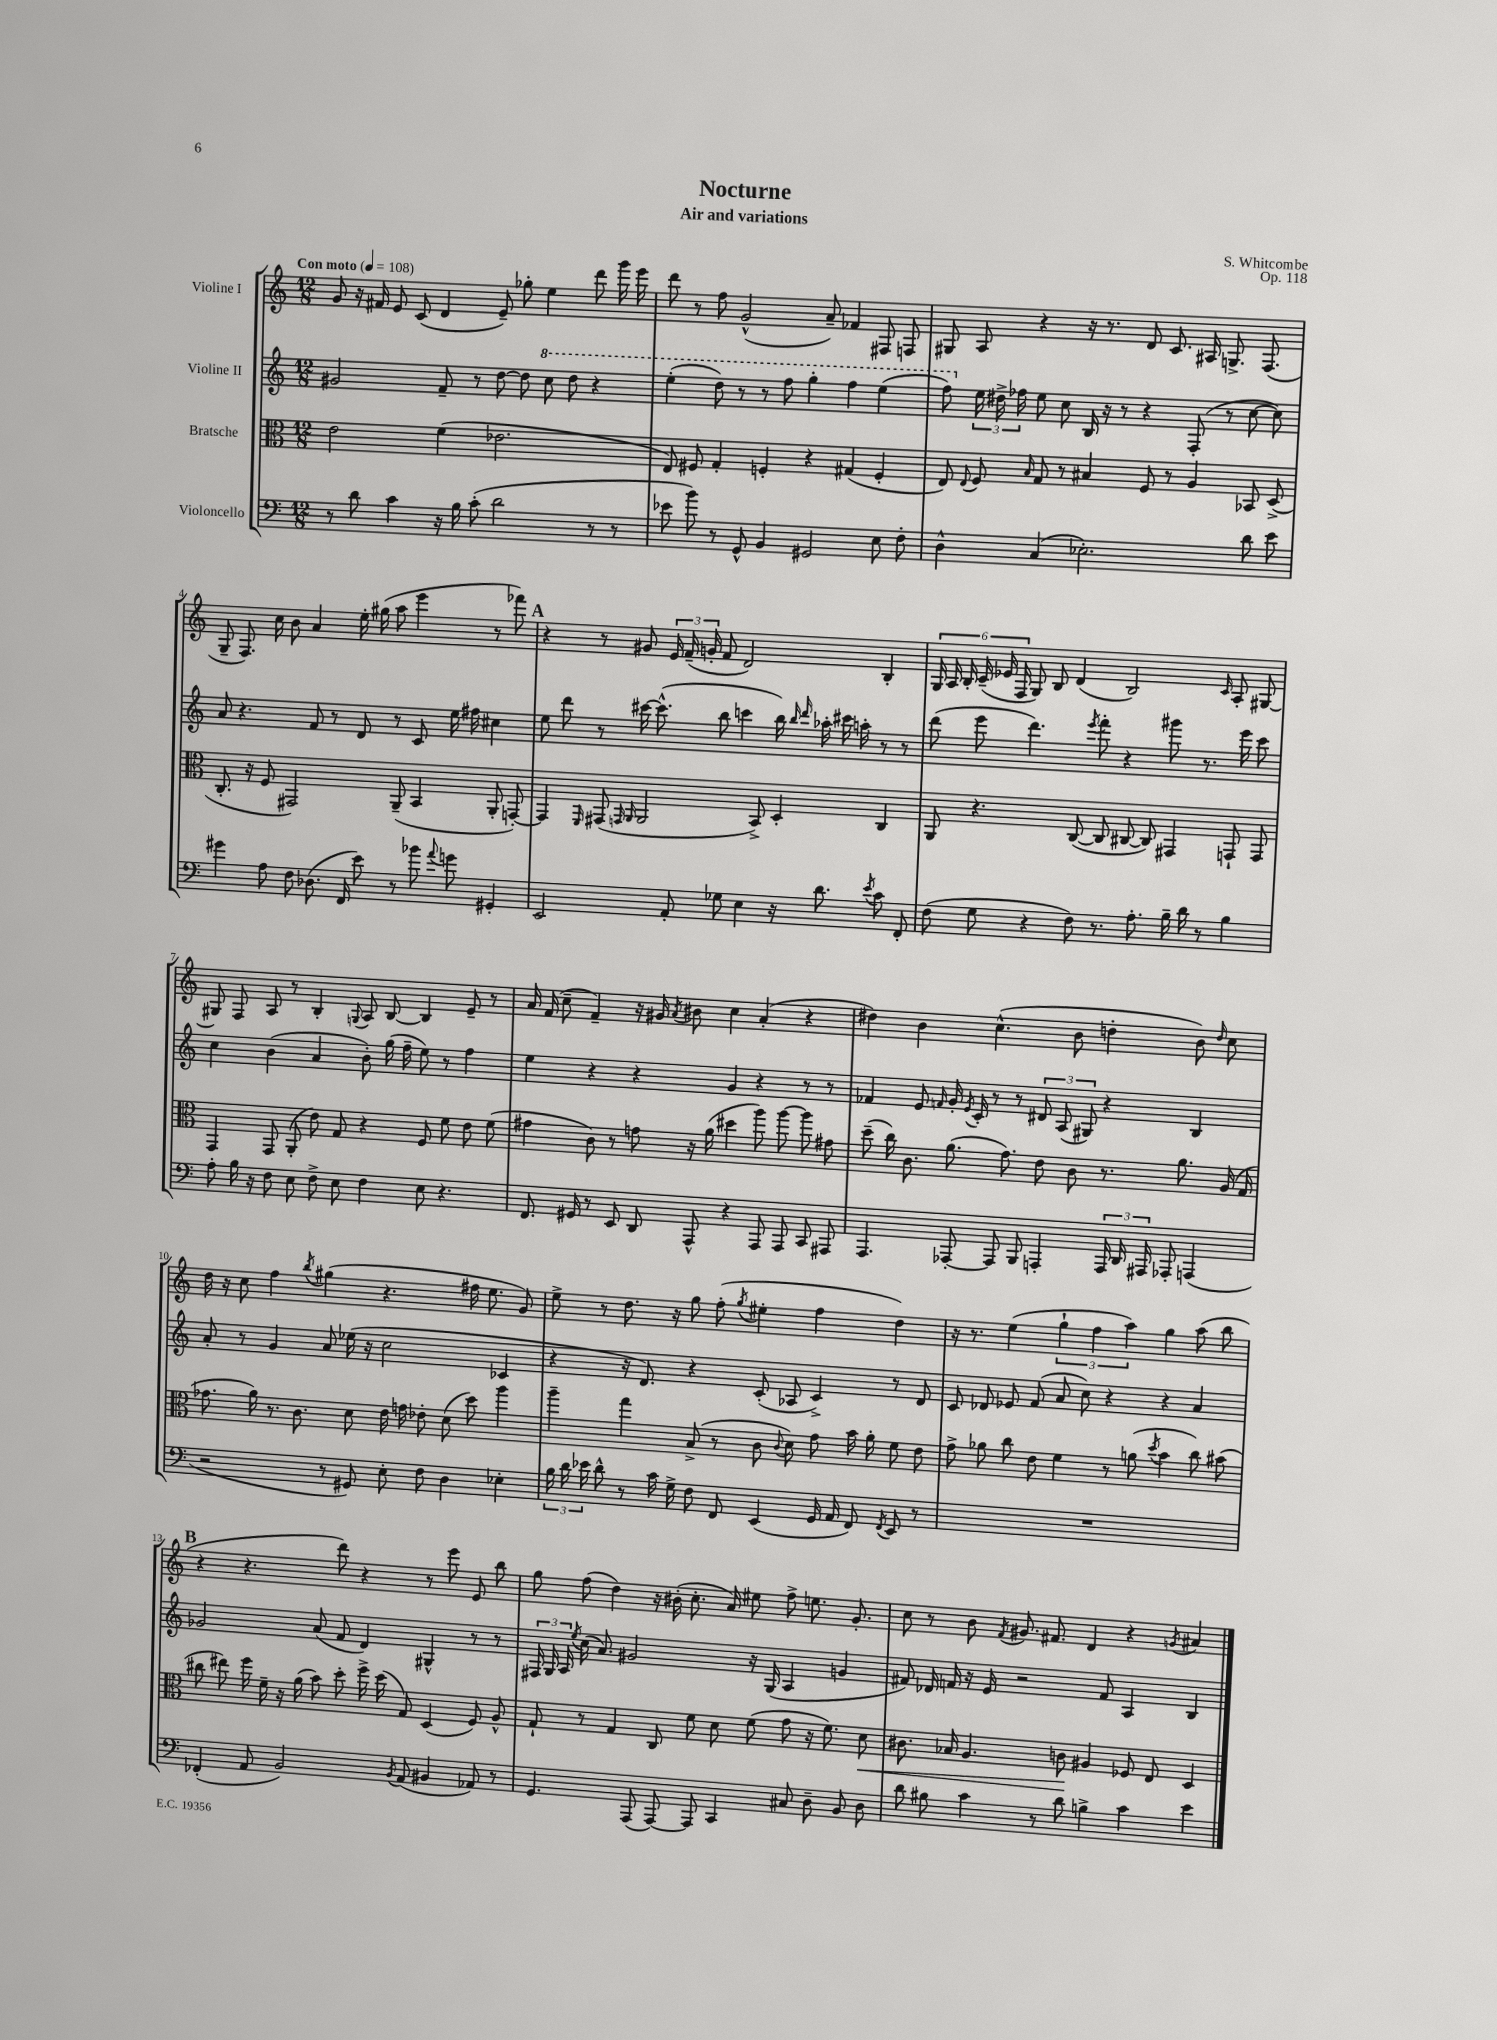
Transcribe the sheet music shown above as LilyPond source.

\header { title = "Nocturne" composer = "S. Whitcombe" subtitle = "Air and variations" opus = "Op. 118" }
<<
\new StaffGroup <<
\new Staff = "s0" \with { instrumentName = "Violine I" } {
    \clef treble \key c \major \numericTimeSignature \time 12/8 \tempo "Con moto" 4 = 108
    \autoBeamOff g'8 r16 fis'16 e'8 c'8( d'4 e'8--) ges''8-. e''4 d'''8 g'''16 e'''16 |
    d'''8 r8 f''8 g'2-^( a'8--) fes'4 fis8 f8 |
    gis8 a8 r4 r16 r8. d'8 c'8. ais16 g8.-> f8.( |
    g8-- f8.) c''16 b'8 a'4 e''16-. gis''16( a''8 e'''4 r8 fes'''8) |
    \mark \markup { \bold "A" } r4 r8 gis'8 \tuplet 3/2 { e'16 f'16--( g'16-. } f'8 d'2) b4-. |
    \tuplet 6/4 { g16 a16 b16-. c'16--( ees'16 f16 } g8) b8 d'4( b2) \grace { c'16 } a8-. gis8~ |
    gis8 f8 a8 r8 b4-. \appoggiatura { g8 } a8 b8~ b4 e'8-- r8 |
    a'16 f'16( c''8-- f'4--) r16 gis'16 \acciaccatura { a'8 } bis'8 c''4 a'4-.( r4 |
    dis''4) b'4 c''4.-^( b'8 d''4-. b'8) \grace { d''16 } c''8 |
    d''16 r16 c''8 f''4 \acciaccatura { b''8 } gis''4( r4. fis''16 e''8. g'8) |
    e''8-> r8 d''8. r16 g''8 f''8-.( \acciaccatura { g''8 } eis''4-. f''4 d''4) |
    r16 r8. e''4( \tuplet 3/2 { g''4-! f''4 a''4) } g''4 a''8( b''8 |
    \mark \markup { \bold "B" } r4 r4. d'''8) r4 r8 e'''8 e'8 b''8 |
    g''8 f''8( d''4) r16 bis'16-.( c''8.-. a'16) eis''8 f''8-> e''8. g'8.-. |
    c''8 r8 b'8 \acciaccatura { f'8 } gis'8. fis'8. d'4 r4 \acciaccatura { g'8 } ais'4 \bar "|." |
}
\new Staff = "s1" \with { instrumentName = "Violine II" } {
    \clef treble \key c \major \numericTimeSignature \time 12/8
    \autoBeamOff gis'2 f'8-- r8 d''8~ d''8 \ottava #1 c'''8 d'''8 r4 |
    e'''4-.( d'''8) r8 r8 f'''8 g'''4-. f'''4 e'''4( |
    f'''8) \ottava #0 \tuplet 3/2 { e''16 dis''16-> fes''16 } e''8 c''8 b16 r16 r8 r4 f8-.( r8 c''8~ c''8) |
    a'8 r4. f'8 r8 d'8 r8 c'8 e''16 fis''16 cis''4 |
    \mark \markup { \bold "A" } e''8 d'''8 r8 cis'''16~ cis'''8.-^( b''8 c'''4 b''16) \grace { b''16 d'''16 } aes''16-. cis'''16 a''16-. r8 r8 |
    d'''8( e'''8 d'''4.) \acciaccatura { e'''8 } f'''8-. r4 gis'''8 r8. e'''16 c'''8 |
    c''4 b'4( a'4 b'8-.) g''16( f''16-- e''8) r8 f''4 |
    e''4 r4 r4 g'4 r4 r8 r8 |
    fes'4 e'8 \grace { f'16 } g'16-. \acciaccatura { e'8 } c'16-. r8 r8 \tuplet 3/2 { dis'8 a8( gis8) } r4 b4 |
    a'8-. r8 g'4 a'8 ees''16( r16 c''2 ces'4 |
    r4 r16 d'8.) r4 c'8-.( aes8 c'4->) r8 d'8 |
    c'8 des'8 ees'8 f'8( a'8 c''8) r4 r4 a'4 |
    \mark \markup { \bold "B" } ges'2 a'8( f'8 d'4) gis4-^ r8 r8 |
    \tuplet 3/2 { fis16 g16 a16 } \acciaccatura { e''8 } c''16( a'8.) gis'2 r16 g16( a4 g'4 |
    fis'8) des'16 f'16 r16 e'16 r2 f'8 a4 b4 \bar "|." |
}
\new Staff = "s2" \with { instrumentName = "Bratsche" } {
    \clef alto \key c \major \numericTimeSignature \time 12/8
    \autoBeamOff e'2 f'4( ees'2. |
    e8) fis8 g4-. f4-. r4 gis4( f4-. |
    e8) \appoggiatura { e8 } f8 \grace { b16 } g8 r8 bis4 f8 r8 a4 bes,8 d8->( |
    c8.-. r16 f8 gis,2) a,8--( b,4 a,8-. g,8~-.) |
    \mark \markup { \bold "A" } g,4 \grace { f,16 } gis,8( \grace { g,16 a,16 } a,2 b,8->) d4-. c4 |
    a,8 r4. c8~( c8 cis8~ cis8) gis,4 g,8-! g,8 |
    g,4 g,8 a,8-.( e'8) g8 r4 f8 f'8 e'8 f'8( |
    gis'4 c'8) r8 g'8 r16 a'16( dis''4 a''8) a''8~ a''8 gis'8 |
    d''8--( c''16) c'8. a'8.( g'8.) e'8 c'8 r8. a'8. a16( g16 |
    ges'8. a'16) r8. c'8. d'8 e'16 g'16 ees'8-. d'8( d''8) a''4 |
    a''4-- g''4 b8->( r8 c'8 \appoggiatura { c'8 } d'8) g'8 b'16 a'16-. f'8 e'8 |
    g'8-> aes'8 c''8 e'8 f'4 r8 a'8( \acciaccatura { d''8 } b'4 c''8) bis'8( |
    \mark \markup { \bold "B" } cis''8 eis''8) f''16 f'16-- r16 a'16( b'8) d''8-. f''16-> d''16( g8) d4( f8) a8-^ |
    g8-! r8 g4 c8 f'8 d'8 f'8( g'8 r16 f'8.) d'8\< |
    cis'8. bes16 a4. c'8\! ais4 fes8 e8 d4 \bar "|." |
}
\new Staff = "s3" \with { instrumentName = "Violoncello" } {
    \clef bass \key c \major \numericTimeSignature \time 12/8
    \autoBeamOff r8 d'8 c'4 r16 b16 c'8-.( d'2 r8 r8 |
    ees'8 b'8) r8 g,8-^ b,4 gis,2 e8 f8-. |
    d4-^ c4( ees2.-.) d'8 e'8 |
    gis'4 a8 f8 des8.( f,16 e'8) r8 bes'8 \appoggiatura { a'8 } g'8 gis,4-. |
    \mark \markup { \bold "A" } e,2 a,8-. ges8 e4 r16 d'8. \acciaccatura { e'8 } c'8 f,8-. |
    f8( g8 r4 f8) r8. a8.-. b16-- d'16 r8 b4 |
    a8-. b16 r16 f8 e8 f8-> e8 f4 e8 r4. |
    f,8. gis,16 r8 e,8 d,8 a,,8-^ r4 a,,8 a,,8 c,8 ais,,8 |
    a,,4. aes,,8~-. aes,,8 b,,8 a,,4-. \tuplet 3/2 { a,,16 d,16 ais,,16 } aes,,8-. a,,4( |
    r2 r8 gis,8) e8-. f8 d4 ees4-. |
    \tuplet 3/2 { b16 d'16 ees'16 } d'8-^ r8 c'16 g16-> f8 f,8 e,4( g,16 a,16 f,8) \acciaccatura { f,8 } e,8 r8 |
    R1. |
    \mark \markup { \bold "B" } fes,4-.( a,8 b,2) \acciaccatura { b,8 } a,8( bis,4 aes,8) r8 |
    g,4. a,,8( a,,8~) a,,8 c,4 cis8 d8-- b,8 d8 |
    d'8 bis8 c'4 r8 d'8 b4-> c'4 e'4 \bar "|." |
}
>>
>>
